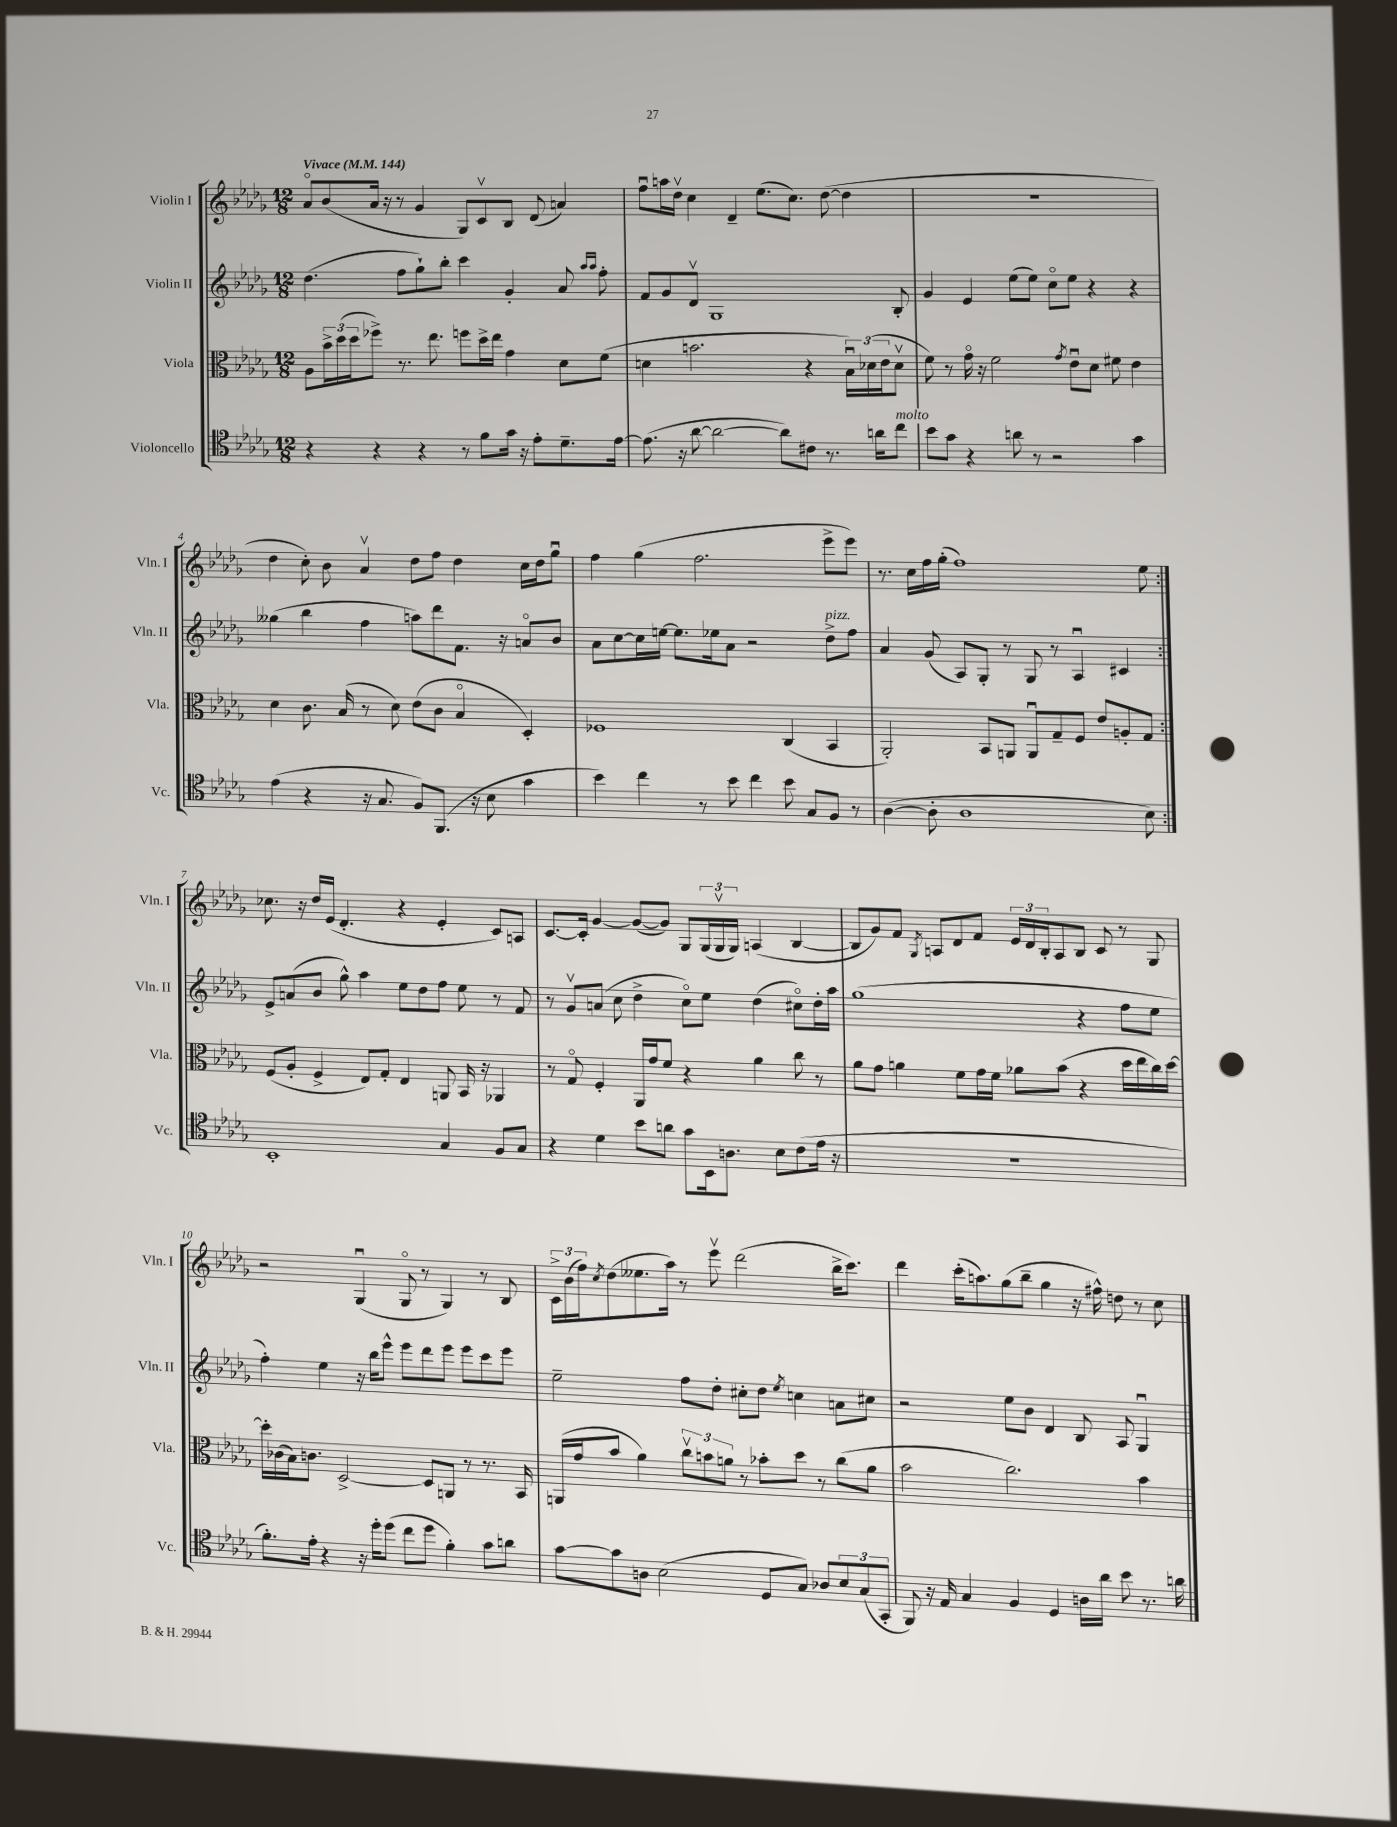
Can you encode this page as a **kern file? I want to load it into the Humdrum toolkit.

**kern	**kern	**kern	**kern
*part4	*part3	*part2	*part1
*staff4	*staff3	*staff2	*staff1
*I"Violoncello	*I"Viola	*I"Violin II	*I"Violin I
*I'Vc.	*I'Vla.	*I'Vln. II	*I'Vln. I
*clefC4	*clefC3	*clefG2	*clefG2
*k[b-e-a-d-g-]	*k[b-e-a-d-g-]	*k[b-e-a-d-g-]	*k[b-e-a-d-g-]
*M12/8	*M12/8	*M12/8	*M12/8
*MM144	*MM144	*MM144	*MM144
=1	=1	=1	=1
!	!	!	!LO:TX:a:B:t=Vivace
4r	8A-\L	(4.dd-\	8a-/L
.	24b-^\L	.	(8b-/
.	(24dd-\	.	.
.	24dd-\J	.	.
4r	8ff-X^\J)	.	16a-/Jk
.	.	.	16r
.	8.r	8ff\L	8r
4r	.	8gg-`\)	4g-/
.	8.ee-\	.	.
.	.	8bb-'\J	.
8r	8ffn\L	4ccc\	8G-/L)
8f\L	16dd-^\L	.	8cv/
.	16ee-\JJ	.	.
16g-\Jk	4g-\	4g-'/	8B-/J
16r	.	.	.
8e-'\L	.	.	(8d-/
8.d-~\	8d-\L	8a-/	4an/)
.	.	16qqaa-/LL	.
.	.	16qqaa-/JJ	.
.	(8f\J	8ff'\	.
[16e-\Jk	.	.	.
=2	=2	=2	=2
(8.e-\]	4dn\	8f/L	8ffu\L
.	.	8g-/	16aan\L
16r	.	.	16dd-v\JJ
[8a-\	2.bn\	8d-v/J	4cc\
2a-\_	.	1G-	.
.	.	.	4d-~/
.	.	.	(8.ee-\L
8a-\L])	.	.	.
.	.	.	8.cc\J)
8c#X\J	4r	.	.
8.r	.	.	([8dd-\
.	24B-u\LL)	.	4dd-\]
.	(24d-X\	.	.
16an\KL	.	.	.
.	24e-\J	.	.
!LO:TX:a:i:t=molto	!	!	!
8cc\J	8d-v\J	8B-'/	.
=3	=3	=3	=3
8b-\L	8f\)	4g-/	1.r
8g-\J	8r	.	.
4r	16g-\	4e-/	.
.	16r	.	.
.	2f\	.	.
8an\	.	(8ee-\L	.
8r	.	8ee-\J)	.
2r	.	8cc\L	.
.	8qg-/	.	.
.	8e-u\L	8ee-\J	.
.	8d-\J	4r	.
.	8f#X\	.	.
4g-\	4e-\	4r	.
!!LO:LB:g=z
=4	=4	=4	=4
(4e-\	4d-\	(4gg--X\	4dd-\
4r	8.c\	4bb-\	8cc'\)
.	.	.	8b-\
.	(16B-/	.	.
16r	8r	4ff\	4a-v/
8.G-/	.	.	.
.	8d-\)	.	.
8F/L)	(8e-\L	8aan\L)	8dd-\L
(8.FF/J	8c\J	8ddd-\	8ff\J
.	4B-/	8.f\J	4dd-\
16r	.	.	.
8B-\	.	.	.
.	.	16r	.
4g-\	4D-'/)	8an/L	16cc\LL
.	.	.	16dd-\J
.	.	8b-/J	8gg-u\J
=5	=5	=5	=5
4b-\)	1F-X	8a-\L	4ff\
.	.	[8cc\	.
4cc\	.	16cc\L]	(4gg-\
.	.	[16een\JJ	.
.	.	8.ee\L]	.
8r	.	.	2.ff\
.	.	16ee-X\k	.
8b-\	.	8a-\J	.
4cc\	.	2r	.
8b-\	(4C/	.	.
8G-/L	.	.	.
!	!	!LO:TX:a:i:t=pizz.	!
8F/J	4BB-/	8dd-^\L	8eee-^\L
8r	.	8ff\J	8eee-\J)
=6	=6	=6	=6
([4A-\	2AA-'/)	4a-/	8.r
.	.	.	16cc\LL
8A-'\]	.	(8g-/	16ff\
.	.	.	(16gg-'\JJ
1A-	.	8A-/L)	1ff)
.	8BB-/L	8G-'/J	.
.	8AAn/J	8r	.
.	8AAu/L	8G-/	.
.	8G-~/	8r	.
.	8F/J	4A-u/	.
.	8e-/L	.	.
.	8An'/	4c#X/	.
8B-\)	8G-/J	.	8ee-\
!!LO:LB:g=z
=7:|!	=7:|!	=7:|!	=7:|!
1BB-'	(8F/L	8e-^/L	8.cc-X\
.	8A-'/J	(8an/	.
.	.	.	16r
.	4F^/	8b-/J	16dd-/LL
.	.	.	(16e-/JJ
.	.	8gg-^^\)	4.d-'/
.	8E-/L)	4aa-\	.
.	8G-'/J	.	.
.	4E-/	8ee-\L	4r
.	.	8dd-\	.
4G-/	8AAn/	8ff\J	4e-'/
.	16BB-/	8ee-\	.
.	16r	.	.
8F/L	4AA-X/	8r	8c/L)
8G-/J	.	8f/	8An/J
=8	=8	=8	=8
4r	8r	8r	[8.c/L
.	8G-/	8g-v/L	.
.	.	.	16c'/Jk]
4d-\	4F'/	(8an/J	[4g-/
.	.	8cc\	.
8b-\L	16AA-/LL	4dd-^\	(8g-/L_
.	16g-/J	.	.
8an\J	8f/J	.	8g-/J])
8g-\L	4r	8cc\L)	8G-/L
16BB-\k	.	8ee-\J	(24G-/L
.	.	.	24G-v/
8.An\J	.	.	.
.	.	.	24G-/JJ)
.	4a-\	(4dd-\	(4An/
8B-\L	.	.	.
(8c\	8cc\	8cc#X\L)	[4B-/
16e-\Jk	8r	16dd-'\L	.
16r	.	16aa-\JJ	.
=9	=9	=9	=9
1.r	8a-\L	(1gg-	8B-/L]
.	8g-\J	.	8g-/)
.	4an\	.	8f/J
.	.	.	8qG-/
.	.	.	8An/L
.	8f\L	.	8d-/
.	16g-\L	.	8f/J
.	16f\JJ	.	.
.	8a-X\L	.	24e-/LL
.	.	.	24d-/
.	.	.	24B-'/J
.	(8b-\J	.	8A/
.	4r	4r	8B-/J
.	.	.	8c/
.	16dd-\LL	8ff\L	8r
.	16ee-\	.	.
.	16cc\)	8ee-\J	8G-/
.	[16dd-\JJ	.	.
!!LO:LB:g=z
=10	=10	=10	=10
8.f'\L)	16dd-'\LL]	4ff'\)	2r
.	(16c-X\	.	.
.	16B-\J)	.	.
16e-'\Jk	8.cn\J	.	.
4r	.	4ee-\	.
.	[2D-^/	.	.
16r	.	16r	(4G-u/
16dd-'\KL	.	16bb-\KL	.
(8dd-\J	.	8eee-^^\J	.
8cc\L	.	8eee-\L	8G-/
8dd-\J	8D-/L]	8ddd-\	8r
4f'\)	8AAn/J	8eee-\J	4G-/)
.	8r	8eee-\L	.
8g-\L	8.r	8ccc\	8r
8an\J	.	8eee-\J	8B-/
.	16BB-/	.	.
=11	=11	=11	=11
[8g-\L	(16AAn/LL	2ee-~\	24c^\LL
.	.	.	(24b-\
.	16g-/J	.	.
.	.	.	24ff\J)
.	.	.	8qcc/
8g-\]	8b-/J	.	(8dd-\
8An\J	4a-\)	.	8.ee--X\
(2B-\	.	.	.
.	.	.	16aa-\Jk)
.	12ccv\L	8ff\L	8r
.	12bn\	.	.
.	.	8dd-'\J	8eee-v\
.	12an\J	.	.
.	8r	8cc#X'\L	(2ddd-\
8D-/L	8b-X'\L	8dd-\J	.
.	.	8qee-/	.
8G-/J)	8dd-\J	4ccn\	.
8A-X/L	8r	.	.
12B-/	(8cc\L	8an\L	16bb-^\KL
.	.	.	8.ccc\J)
(12G-/	.	.	.
.	8a\J	8cc#X\J	.
12GG-'/J	.	.	.
=12	=12	=12	=12
8FF/)	2b-\	2r	4ddd-\
16r	.	.	.
16E-/	.	.	.
4G-/	.	.	(16ccc'\KL
.	.	.	8.aan\)
4F/	2.cc\)	8ee-\L	(8gg-\
.	.	8b-\J	8bb-~\J
4D-/	.	4d-/	4gg-\
16An\LL	.	8B-/	16r
16a-\JJ	.	.	16ff#X^^\)
8b-\	.	8A-/	8ddn\
8.r	4b-\	4G-u/	8r
.	.	.	8cc\
16an\	.	.	.
==	==	==	==
*-	*-	*-	*-
